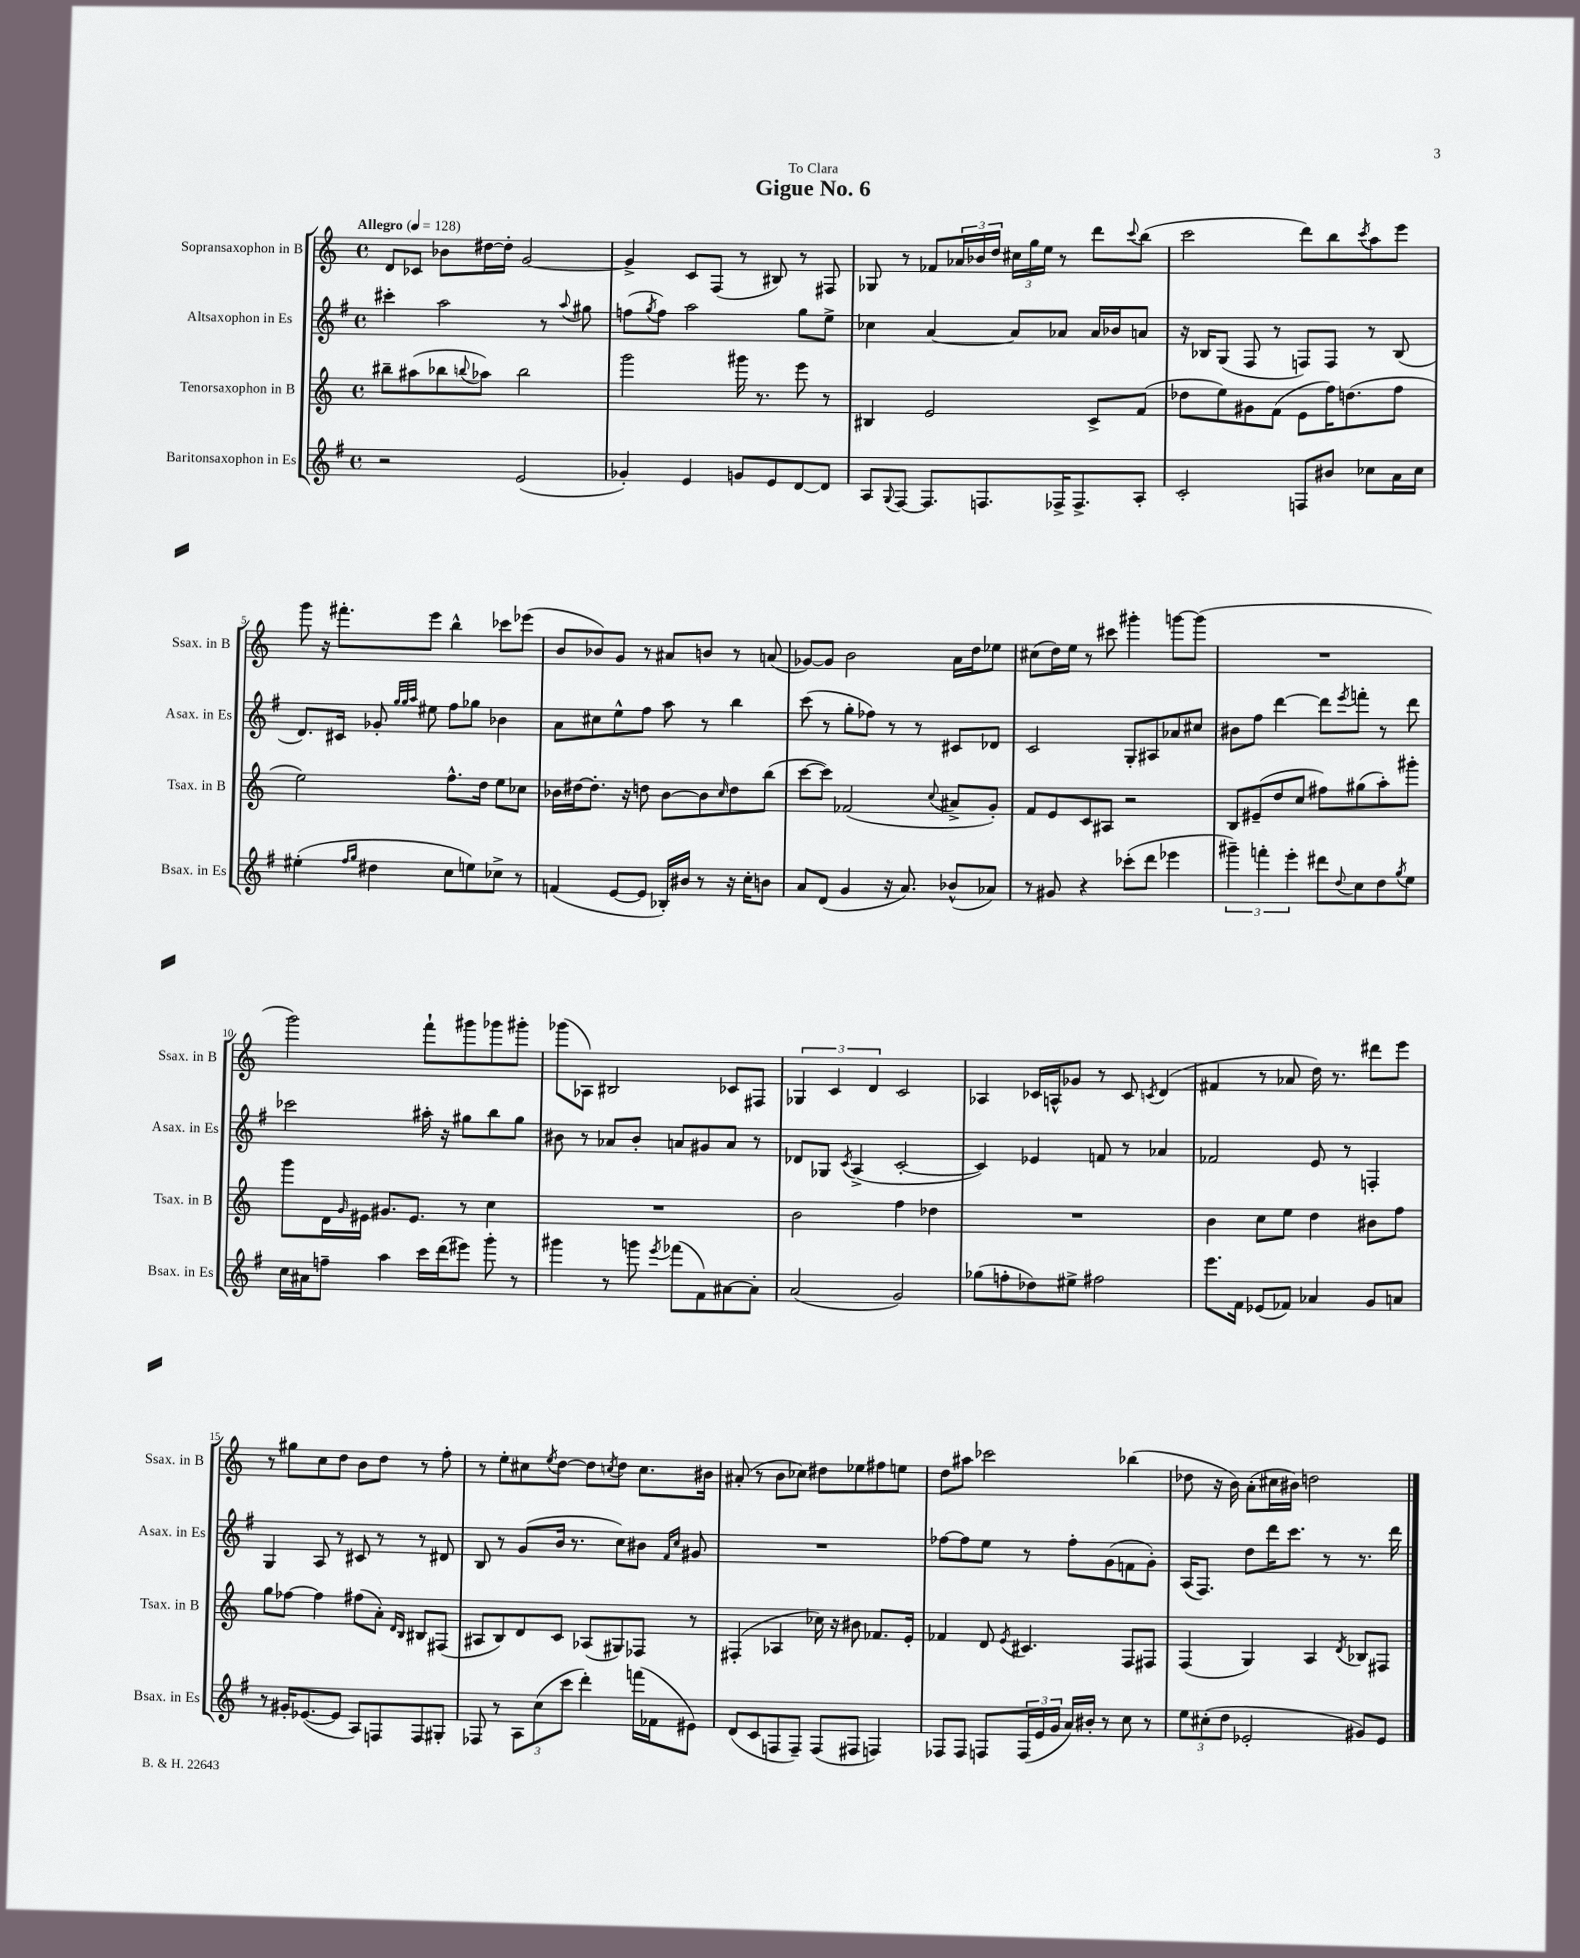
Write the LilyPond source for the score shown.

\header { title = "Gigue No. 6" dedication = "To Clara" }
<<
\new StaffGroup <<
\new Staff = "s0" \with { instrumentName = "Sopransaxophon in B" shortInstrumentName = "Ssax. in B" } {
    \clef treble \key c \major \defaultTimeSignature \time 4/4 \tempo "Allegro" 4 = 128
    d'8 ces'8 bes'8 dis''16~ dis''16-. g'2~ |
    g'4-> c'8 f8( r8 bis8) r8 fis8 |
    ges8 r8 fes'8 \tuplet 3/2 { aes'16 bes'16 d''16 } \tuplet 3/2 { cis''16 g''16 e''16 } r8 d'''8 \appoggiatura { c'''8 } b''8( |
    c'''2 d'''8) b''8 \acciaccatura { c'''8 } a''8 e'''8 |
    g'''8 r16 fis'''8.-. e'''8 b''4-^ ces'''8 ees'''8( |
    b'8 bes'8) g'8 r8 ais'8 b'8 r8 a'8( |
    ges'8~) ges'8 b'2 a'16 d''16 ees''8 |
    cis''8( d''16) e''16 r8 cis'''8 gis'''4-. g'''8~ g'''8( |
    R1 |
    g'''2) f'''8-! gis'''8 ges'''8 gis'''8-. |
    ges'''8( aes8) bis2 ces'8 fis8 |
    \tuplet 3/2 { ges4 c'4 d'4 } c'2 |
    aes4 ces'16 a16-^ ges'8 r8 ces'8 \acciaccatura { c'8 } d'4( |
    fis'4 r8 aes'8 d''16) r8. dis'''8 e'''8 |
    r8 gis''8 c''8 d''8 b'8 d''8 r8 f''8-. |
    r8 e''8-. cis''8 \acciaccatura { e''8 } d''8~ d''8 \acciaccatura { c''8 } d''8 c''8. bis'16 |
    ais'8-.( r8 b'8 ces''8) dis''8 ees''8 fis''8 e''8 |
    d''8 ais''8 ces'''2 bes''4( |
    des''8 r16 b'16) a'8-.( cis''16 bis'16) d''2 \bar "|." |
}
\new Staff = "s1" \with { instrumentName = "Altsaxophon in Es" shortInstrumentName = "Asax. in Es" } {
    \clef treble \key g \major \defaultTimeSignature \time 4/4
    cis'''4-. a''2 r8 \appoggiatura { a''8 } gis''8 |
    f''8( \acciaccatura { g''8 } f''8) a''2 g''8 e''8-> |
    ces''4 a'4~ a'8 aes'8 aes'16 bes'16 a'8 |
    r16 bes16 g8( fis8 r8 f8) f8 r8 bes8( |
    d'8.) cis'16 ges'8-. \grace { g''32 g''32 a''32 } eis''8 fis''8 ges''8 bes'4 |
    a'8 cis''8 e''8-^ fis''8 a''8 r8 b''4 |
    c'''8( r8 g''8-. fes''8) r8 r8 cis'8 des'8 |
    c'2 g8-. ais8 aes'8 cis''8 |
    bis'8 fis''8 d'''4~ d'''8 \acciaccatura { e'''8 } f'''8-. r8 d'''8 |
    ces'''2 ais''16-. r16 gis''8 b''8 gis''8 |
    bis'8 r8 aes'8 bis'8-. a'8 gis'8 a'8 r8 |
    des'8 ges8 \acciaccatura { c'8 } a4->( c'2~-. |
    c'4) ees'4 f'8 r8 aes'4 |
    fes'2 e'8 r8 f4-. |
    g4 a8 r8 cis'8 r8 r8 dis'8 |
    b8 r8 g'8( b'16 r8. c''8) bis'8 \grace { fis'16 c''16 } gis'8 |
    R1 |
    fes''8~ fes''8 e''8 r8 fes''8-. g'8( f'8 g'8-.) |
    a16( fis8.) d''8 d'''16 c'''8. r8 r8. d'''16 \bar "|." |
}
\new Staff = "s2" \with { instrumentName = "Tenorsaxophon in B" shortInstrumentName = "Tsax. in B" } {
    \clef treble \key c \major \defaultTimeSignature \time 4/4
    bis''8-- ais''8( bes''8 \appoggiatura { b''8 } aes''8) b''2 |
    g'''2 gis'''16 r8. e'''8 r8 |
    bis4 e'2 c'8-> f'8( |
    des''8 e''8) gis'8 f'8( e'8 f''16) d''8.( f''8 |
    e''2) f''8.-^ d''16 e''8 ces''8 |
    bes'16 dis''16~ dis''8.-. r16 d''8 bes'8~ bes'8 \grace { c''16 } d''8 b''8( |
    c'''8~ c'''8) fes'2( \appoggiatura { c''8 } ais'8-> g'8-.) |
    f'8 e'8 c'8 ais8 r2 |
    b8 eis'8--( d''8 c''8 fis''8) gis''8( a''8-.) gis'''8-. |
    g'''8 d'16 \grace { g'16 } eis'16 gis'8. eis'8. r8 c''4 |
    R1 |
    b'2 f''4 des''4 |
    R1 |
    b'4 c''8 e''8 d''4 bis'8 f''8 |
    g''8 fes''8~ fes''4 fis''8( a'8-.) \grace { d'16 b16 } bis8 fis8( |
    ais8 b8) d'8 c'8 aes8( gis8) fes8 r8 |
    fis4-.( aes4 ces''16) r16 bis'8 fes'8. e'16-. |
    fes'4 d'8 \acciaccatura { e'8 } cis'4. f8 fis8 |
    f4( g4) a4 \acciaccatura { d'8 } bes8 fis8 \bar "|." |
}
\new Staff = "s3" \with { instrumentName = "Baritonsaxophon in Es" shortInstrumentName = "Bsax. in Es" } {
    \clef treble \key g \major \defaultTimeSignature \time 4/4
    r2 e'2( |
    ges'4-.) e'4 g'8 e'8 d'8~ d'8 |
    a8 \appoggiatura { g8 } fis8~ fis8. f8. fes16-> fes8.-> a8-. |
    c'2-. f8 bis'8 ces''8 a'16 ces''16 |
    eis''4-.( \grace { fis''16 g''16 } dis''4 c''8 e''8) ces''8-> r8 |
    f'4( e'8~ e'8 bes16-.) bis'16 r8 r16 c''16-. b'8 |
    a'8 d'8( g'4 r16 a'8.) bes'8-^( aes'8) |
    r8 gis'8 r4 ces'''8-.( d'''8 ees'''4 |
    \tuplet 3/2 { gis'''4--) f'''4-. e'''4-. } dis'''8 \appoggiatura { d''8 } c''8 d''8 \acciaccatura { g''8 } e''8 |
    c''16 ais'16 f''8-- a''4 c'''16 d'''16( eis'''8) g'''8-. r8 |
    gis'''4 r8 g'''8 \acciaccatura { e'''8 } fes'''8( fis'8) ais'8~ ais'8-. |
    a'2( g'2) |
    ges''8( f''8-. des''8) eis''8-> fis''2 |
    e'''8. fis'16 ees'8( fes'8) aes'4 g'8 a'8 |
    r8 gis'16-. ees'8.~( ees'8 a8) f8 f8 gis8-. |
    fes8 r8 \tuplet 3/2 { a8 c''8( c'''8 } d'''4-.) f'''16( fes'16 eis'8) |
    d'8( c'8 f8 f8--) f8( fis8 f4) |
    fes8 fes8 f8 \tuplet 3/2 { f16( e'16 g'16 } a'16) bis'16-. r8 c''8 r8 |
    \tuplet 3/2 { e''8 cis''8-.( d''8 } ees'2-. gis'8) ees'8 \bar "|." |
}
>>
>>
